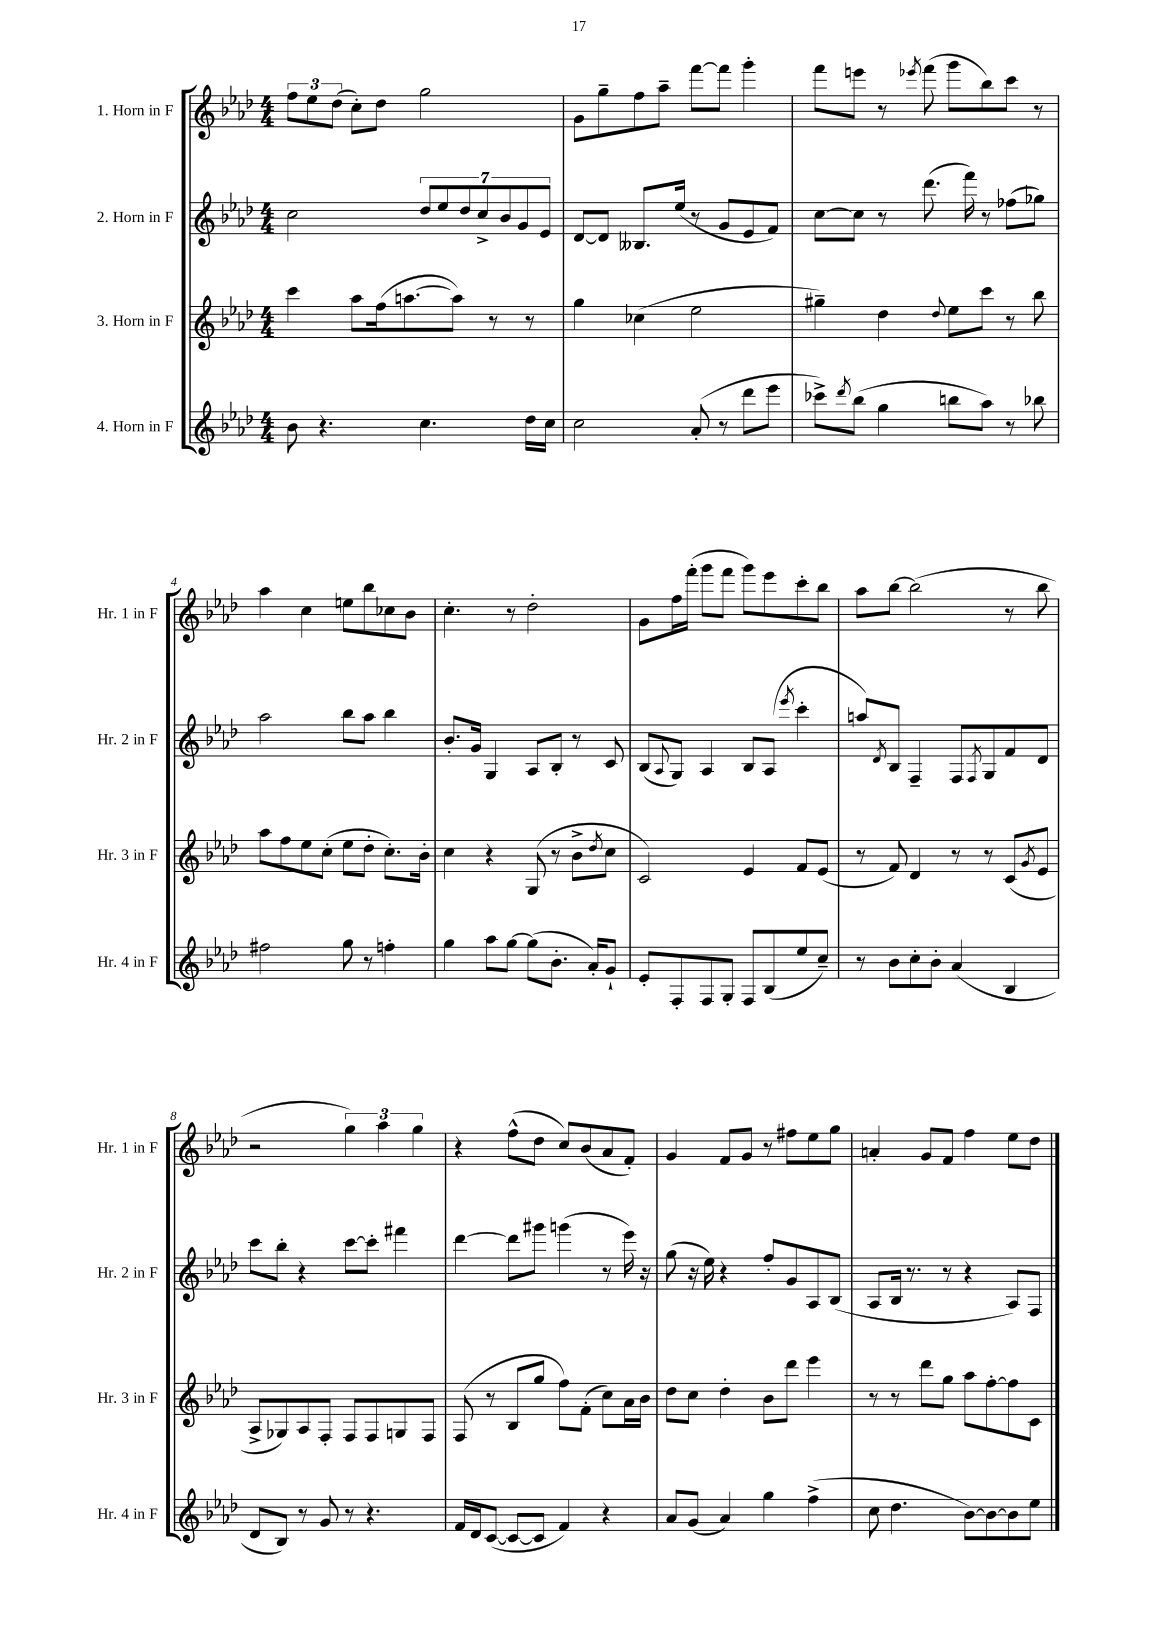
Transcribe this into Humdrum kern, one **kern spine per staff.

**kern	**kern	**kern	**kern
*staff4	*staff3	*staff2	*staff1
*clefG2	*clefG2	*clefG2	*clefG2
*k[b-e-a-d-]	*k[b-e-a-d-]	*k[b-e-a-d-]	*k[b-e-a-d-]
*M4/4	*M4/4	*M4/4	*M4/4
8b-	4ccc	2cc	12ff
.	.	.	12ee-
4.r	.	.	.
.	.	.	(12dd-
.	8aa-	.	8cc')
.	(16ff	.	8dd-
.	[8.aa	.	.
4.cc	.	14dd-	2gg
.	.	14ee-	.
.	8aa])	.	.
.	.	14dd-	.
.	.	14cc^	.
.	8r	.	.
.	.	14b-	.
.	.	14g	.
16dd-	8r	.	.
.	.	14e-	.
16cc	.	.	.
=	=	=	=
2cc	4gg	[8d-	8g
.	.	8d-]	8gg~
.	(4cc-	8.B--	8ff
.	.	.	8aa-~
.	.	(16ee-	.
(8a-'	2ee-	8r	[8fff
8r	.	8g	8fff]
8ddd-	.	8e-	4ggg'
8eee-	.	8f)	.
=	=	=	=
8ccc-^)	4gg#~)	[8cc	8fff
8qddd-	.	.	.
(8bb-	.	8cc]	8eee
4gg	4dd-	8r	8r
.	.	.	8qeee-
.	.	(8.ddd-	(8fff
.	8qqdd-	.	.
8bb	8ee-	.	8ggg
.	.	16fff)	.
8aa-)	8ccc	8r	8bb-)
8r	8r	(8ff-	8ccc
8bb-	8bb-	8gg-)	8r
=	=	=	=
2ff#	8aa-	2aa-	4aa-
.	8ff	.	.
.	8ee-	.	4cc
.	(8cc'	.	.
8gg	8ee-	8bb-	8ee
8r	8dd-'	8aa-	8bb-
4ff'	8.cc')	4bb-	8cc-
.	.	.	8b-
.	16b-'	.	.
=	=	=	=
4gg	4cc	8.b-'	4.cc'
.	.	16g	.
8aa-	4r	4G	.
[8gg	.	.	8r
(8gg]	(8G	8A-	2dd-'
8.b-'	8r	8B-'	.
.	8b-^	8r	.
16a-')	.	.	.
.	8qdd-	.	.
8g`	8cc	8c	.
=	=	=	=
8e-'	2c)	(8B-	8g
.	.	8qqA-	.
8F'	.	8G)	16ff
.	.	.	(16fff'
8F	.	4A-	8ggg
8G'	.	.	8fff
8F	4e-	8B-	8ggg)
(8B-	.	(8A-	8eee-
.	.	8qeee-	.
8ee-	8f	4ccc'	8ccc'
8cc~)	(8e-	.	8bb-
=	=	=	=
8r	8r	8aa)	8aa-
.	.	8qd-	.
8b-	8f)	8B-	[8bb-
8cc'	4d-	4F~	(2bb-]
8b-'	.	.	.
(4a-	8r	8F	.
.	.	8qF	.
.	8r	8G	.
4B-	(8c	8f	8r
.	8qg	.	.
.	8e-	8d-	8bb-
=	=	=	=
8d-	8A-^	8ccc	2r
8B-)	8G-)	8bb-'	.
8r	8A-	4r	.
8g	8F'	.	.
8r	8F	[8ccc	6gg)
4.r	8F	8ccc']	.
.	.	.	6aa-
.	8G	4fff#	.
.	.	.	6gg
.	8F	.	.
=	=	=	=
16f	(8F	[4ddd-	4r
16d-	.	.	.
([8c	8r	.	.
8c_	8B-	8ddd-]	(8ff^^
8c]	8gg	8ggg#	8dd-
4f)	8ff)	(4ggg	8cc)
.	(8f'	.	(8b-
4r	8cc)	8r	8a-
.	16a-	16eee-)	8f')
.	16b-	16r	.
=	=	=	=
8a-	8dd-	(8gg	4g
(8g	8cc	16r	.
.	.	16ee-)	.
4a-)	4dd-'	4r	8f
.	.	.	8g
4gg	8b-	8ff'	8r
.	8ddd-	8g	8ff#
(4ff^	4eee-	8A-	8ee-
.	.	(8B-	8gg
=	=	=	=
8cc	8r	8A-	4a'
4.dd-	8r	16B-	.
.	.	8.r	.
.	8ddd-	.	8g
.	8gg	8r	8f
[8b-)	8aa-	4r	4ff
8b-_	[8ff'	.	.
8b-]	8ff]	8A-)	8ee-
8ee-	8c	8F	8dd-
==	==	==	==
*-	*-	*-	*-
